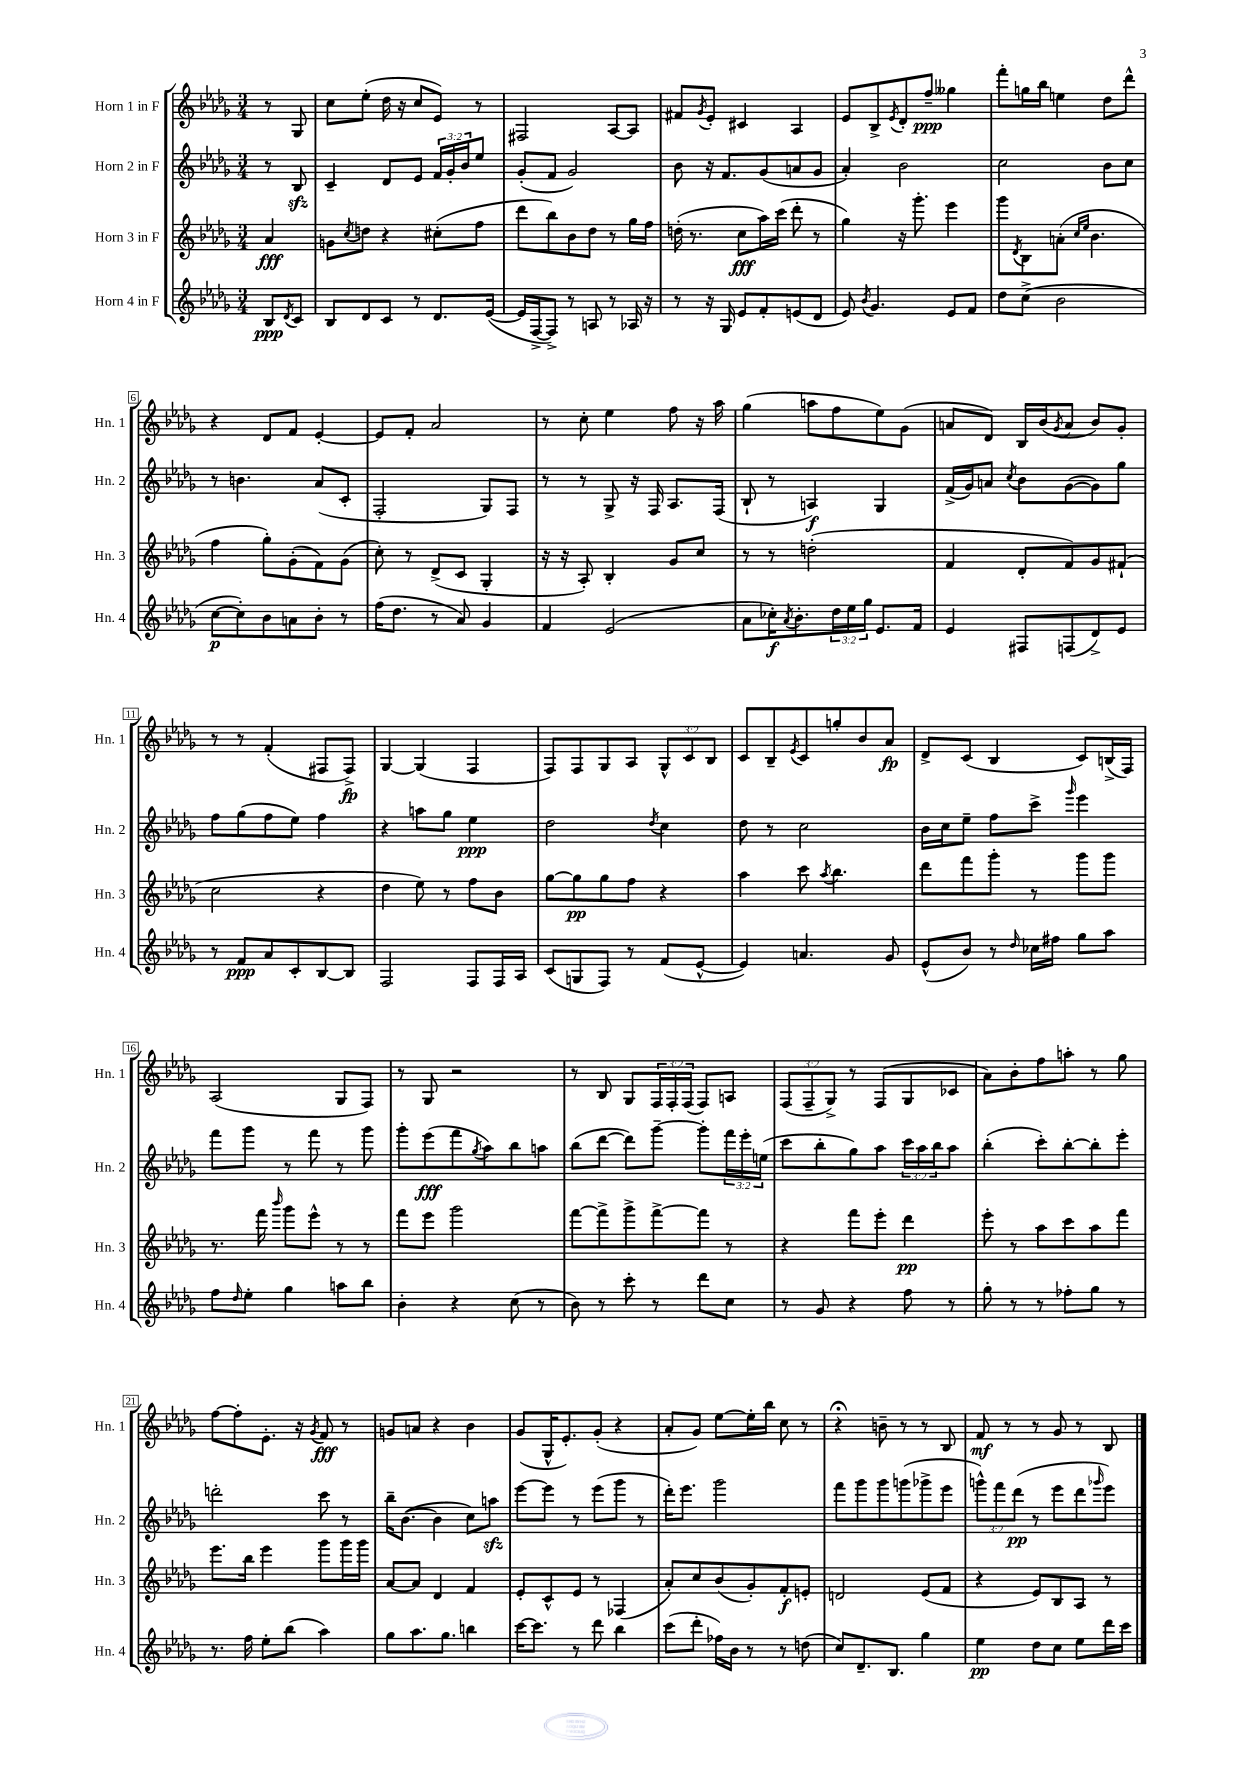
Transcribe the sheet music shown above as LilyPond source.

<<
\new StaffGroup <<
\new Staff = "s0" \with { instrumentName = "Horn 1 in F" shortInstrumentName = "Hn. 1" } {
    \clef treble \key des \major \numericTimeSignature \time 3/4 \override Staff.TupletNumber.text = #tuplet-number::calc-fraction-text \partial 4
    r8 ges8 |
    c''8 ees''8-.( des''16 r16 c''8 ees'8) r8 |
    fis2 aes8~ aes8 |
    fis'8 \acciaccatura { ges'8 } ees'8-. cis'4 aes4 |
    ees'8 bes8-> \acciaccatura { ees'8 } des'8-. f''8--\ppp geses''4 |
    f'''8-. g''16 bes''16 e''4 des''8 des'''8-^ |
    r4 des'8 f'8 ees'4~-. |
    ees'8 f'8-. aes'2 |
    r8 c''8-. ees''4 f''8 r16 aes''16 |
    ges''4( a''8 f''8 ees''8) ges'8( |
    a'8 des'8) bes16 bes'16( \acciaccatura { ges'8 } a'8 bes'8) ges'8-. |
    r8 r8 f'4-.( fis8 fis8->\fp) |
    ges4~ ges4( f4 |
    f8) f8 ges8 aes8 \tuplet 3/2 { ges8-^ c'8 bes8 } |
    c'8 bes8-- \acciaccatura { ees'8 } c'8 g''8-. bes'8 aes'8\fp |
    des'8-> c'8( bes4 c'8) b16->( f16) |
    aes2( ges8 f8) |
    r8 ges8 r2 |
    r8 bes8 ges8 \tuplet 3/2 { f16 f16-. f16( } f8) a8 |
    \tuplet 3/2 { f8( f8-- ges8->) } r8 f8( ges8 ces'8 |
    aes'8) bes'8-. f''8 a''8-. r8 ges''8 |
    f''8~ f''8-. ees'8.-. r16 \acciaccatura { ges'8 } f'8\fff r8 |
    g'8 a'8 r4 bes'4 |
    ges'8( ges16-^ ees'8.-.) ges'8-.( r4 |
    aes'8-. ges'8) ees''8~ ees''16-. bes''16 c''8 r8 |
    r4\fermata b'8-- r8 r8 bes8 |
    f'8\mf r8 r8 ges'8 r8 bes8 \bar "|." |
}
\new Staff = "s1" \with { instrumentName = "Horn 2 in F" shortInstrumentName = "Hn. 2" } {
    \clef treble \key des \major \numericTimeSignature \time 3/4 \override Staff.TupletNumber.text = #tuplet-number::calc-fraction-text \partial 4
    r8 bes8\sfz |
    c'4-- des'8 ees'8 \tuplet 3/2 { f'16 ges'16-. bes'16 } ees''8 |
    ges'8-.( f'8 ges'2) |
    bes'8 r16 f'8. ges'8( a'8 ges'8 |
    aes'4-.) bes'2 |
    c''2 bes'8 c''8 |
    r8 b'4. aes'8( c'8-. |
    f2-. ges8) f8 |
    r8 r8 ges8-> r16 f16 aes8. f16( |
    bes8-! r8 a4\f) ges4 |
    f'16->( ges'16) a'8 \acciaccatura { c''8 } bes'8 ges'8~( ges'8) ges''8 |
    f''8 ges''8( f''8 ees''8) f''4 |
    r4 a''8 ges''8 ees''4\ppp |
    des''2 \acciaccatura { des''8 } c''4 |
    des''8 r8 c''2 |
    bes'16 c''16 ees''8-- f''8 c'''8-> \grace { ges'''16 } ees'''4 |
    f'''8 ges'''8 r8 f'''8 r8 ges'''8 |
    ges'''8-. ees'''8\fff( f'''8 \acciaccatura { ges''8 } aes''8) bes''8 a''8 |
    bes''8( des'''8~ des'''8) ges'''8~-- ges'''8-. \tuplet 3/2 { f'''16 ees'''16-. e''16( } |
    c'''8 bes''8-. ges''8) aes''8 \tuplet 3/2 { c'''16 aes''16 bes''16 } aes''8 |
    bes''4-.( c'''8-.) bes''8~-. bes''8-. ees'''8-. |
    d'''2-. c'''8 r8 |
    bes''16-- bes'8.~( bes'4 c''8) a''8\sfz |
    ees'''8~ ees'''8 r8 ees'''8( ges'''8 r8 |
    des'''16-.) ees'''8. ges'''2 |
    f'''8 ges'''8 ges'''8 g'''8( ges'''8-> ees'''8 |
    \tuplet 3/2 { g'''8-^) f'''8 des'''8\pp( } r8 ees'''8 des'''8 \grace { ges'''16 } ees'''8) \bar "|." |
}
\new Staff = "s2" \with { instrumentName = "Horn 3 in F" shortInstrumentName = "Hn. 3" } {
    \clef treble \key des \major \numericTimeSignature \time 3/4 \partial 4
    aes'4\fff |
    g'8 \acciaccatura { c''8 } d''8 r4 cis''8-.( f''8 |
    des'''8 bes''8) bes'8 des''8 r8 ges''16 f''16 |
    d''16-.( r8. c''8\fff aes''16) c'''16( des'''8-. r8 |
    ges''4) r16 ges'''8.-. ees'''4 |
    ges'''8 \acciaccatura { des'8 } bes8 a'8-.( \grace { c''16 ees''16 } bes'4. |
    f''4 ges''8-.) ges'8-.( f'8) ges'8( |
    c''8-.) r8 des'8->( c'8 ges4-. |
    r16 r16 aes8-.) bes4-. ges'8 c''8 |
    r8 r8 d''2-.( |
    f'4 des'8-. f'8) ges'8 fis'8-!( |
    c''2 r4 |
    des''4 ees''8) r8 f''8 bes'8 |
    ges''8~ ges''8\pp ges''8 f''8 r4 |
    aes''4 c'''8 \acciaccatura { aes''8 } bes''4. |
    des'''8 f'''8 ges'''8-. r8 ges'''8 ges'''8 |
    r8. f'''16 \grace { bes'''16 } ges'''8 ees'''8-^ r8 r8 |
    f'''8 ees'''8 ges'''2 |
    f'''8~ f'''8-> ges'''8-> f'''8~-> f'''8 r8 |
    r4 f'''8 ees'''8-. des'''4\pp |
    ees'''8-. r8 aes''8 c'''8 aes''8 f'''8 |
    ees'''8. bes''16 ees'''4 ges'''8 ges'''16 ges'''16 |
    aes'8~ aes'8 des'4 f'4 |
    ees'8-. c'8-^ ees'8 r8 fes4( |
    aes'8-.) c''8 bes'8( ges'8-.) f'8-.\f e'8-. |
    d'2 ees'8( f'8 |
    r4 ees'8) bes8 aes8 r8 \bar "|." |
}
\new Staff = "s3" \with { instrumentName = "Horn 4 in F" shortInstrumentName = "Hn. 4" } {
    \clef treble \key des \major \numericTimeSignature \time 3/4 \override Staff.TupletNumber.text = #tuplet-number::calc-fraction-text \partial 4
    bes8\ppp \acciaccatura { des'8 } c'8 |
    bes8 des'8 c'8 r8 des'8. ees'16~( |
    ees'16 f16~-> f8->) r8 a8 r8 aes16 r16 |
    r8 r16 ges16 ees'8 f'8-. e'8( des'8 |
    ees'8) \acciaccatura { bes'8 } ges'4. ees'8 f'8 |
    des''8 c''8->( bes'2 |
    c''8~\p c''8-.) bes'8 a'8 bes'8-. r8 |
    f''16( des''8. r8 aes'8) ges'4 |
    f'4 ees'2( |
    aes'8 ces''16-.\f) \acciaccatura { aes'8 } bes'8.-. \tuplet 3/2 { des''16 ees''16 ges''16 } ees'8. f'16 |
    ees'4 fis8 f8( des'8->) ees'8 |
    r8 f'8\ppp aes'8 c'8-. bes8~ bes8 |
    f2 f8 f16 aes16 |
    c'8( g8 f8) r8 f'8( ees'8~-^ |
    ees'4) a'4. ges'8 |
    ees'8-^( bes'8) r8 \grace { des''16 } ces''16 fis''16 ges''8 aes''8 |
    f''8 \grace { des''16 } ees''8-. ges''4 a''8 bes''8 |
    bes'4-. r4 c''8( r8 |
    bes'8) r8 c'''8-. r8 des'''8 c''8 |
    r8 ges'8 r4 f''8 r8 |
    ges''8-. r8 r8 fes''8-. ges''8 r8 |
    r8. f''16 ees''8-. bes''8( aes''4) |
    ges''8 aes''8. ges''8. b''4 |
    c'''16~ c'''8. r8 des'''8 bes''4 |
    c'''8( des'''8-. fes''16) bes'16 r8 r8 d''8( |
    c''8) des'8.-- bes8. ges''4 |
    ees''4\pp des''8 c''8 ees''8 des'''16 c'''16 \bar "|." |
}
>>
>>
\layout { \context { \Score \override BarNumber.stencil = #(make-stencil-boxer 0.1 0.3 ly:text-interface::print) } }
